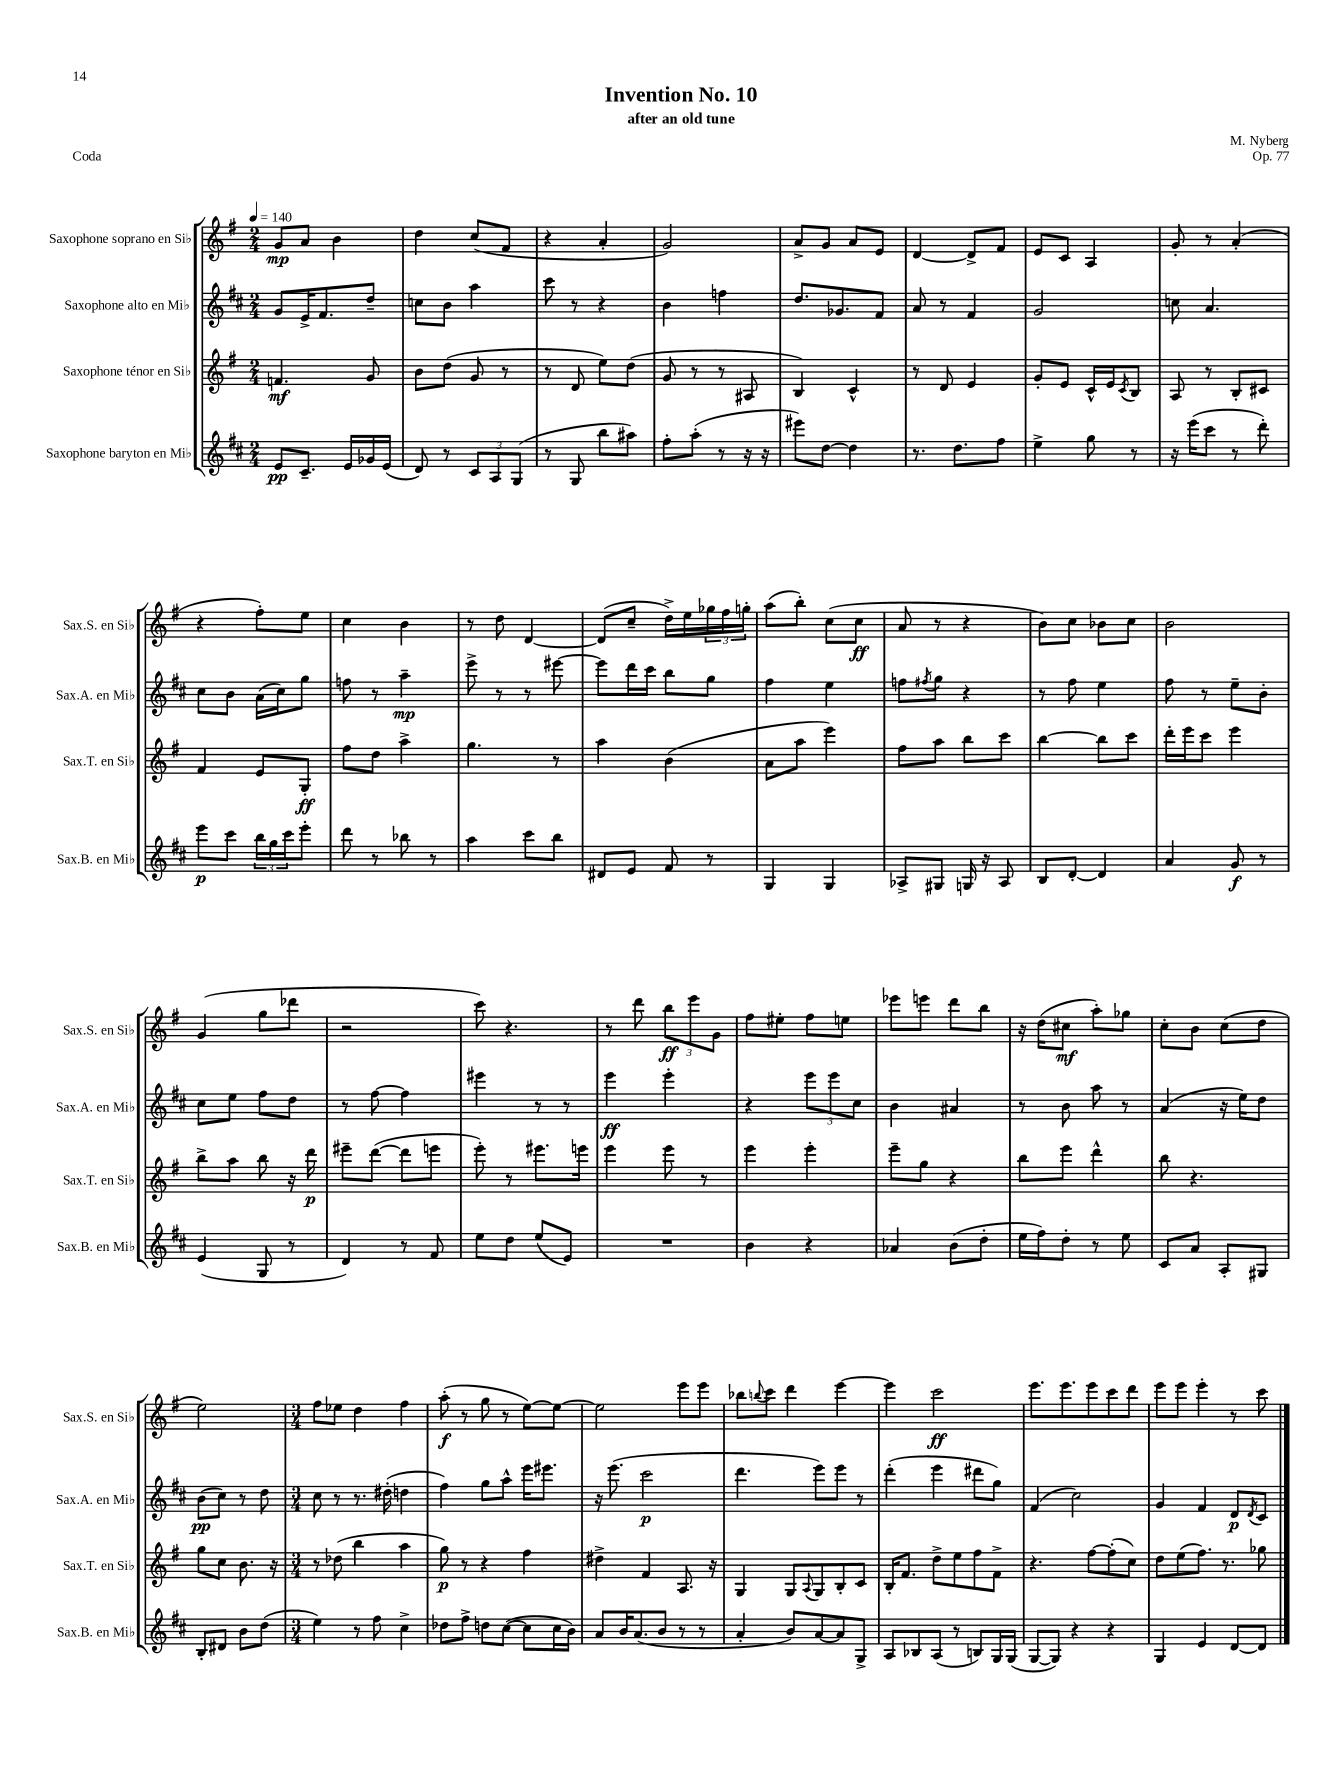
\header { title = "Invention No. 10" composer = "M. Nyberg" subtitle = "after an old tune" opus = "Op. 77" piece = "Coda" }
<<
\new StaffGroup <<
\new Staff = "s0" \with { instrumentName = "Saxophone soprano en Sib" shortInstrumentName = "Sax.S. en Sib" } {
    \clef treble \key g \major \numericTimeSignature \time 2/4 \tempo 4 = 140
    g'8\mp a'8 b'4 |
    d''4 c''8( fis'8 |
    r4 a'4-. |
    g'2) |
    a'8-> g'8 a'8 e'8 |
    d'4~ d'8-> fis'8 |
    e'8 c'8 a4 |
    g'8-. r8 a'4-.( |
    r4 fis''8-.) e''8 |
    c''4 b'4 |
    r8 d''8 d'4~ |
    d'8( c''8-- d''16->) e''16 \tuplet 3/2 { ges''16 fis''16 g''16-. } |
    a''8( b''8-.) c''8( c''8\ff |
    a'8 r8 r4 |
    b'8) c''8 bes'8 c''8 |
    b'2 |
    g'4( g''8 des'''8 |
    r2 |
    c'''8) r4. |
    r8 d'''8 \tuplet 3/2 { b''8\ff e'''8 g'8 } |
    fis''8 eis''8-. fis''8 e''8 |
    ees'''8 e'''8 d'''8 b''8 |
    r16 d''16( cis''8\mf a''8-.) ges''8 |
    c''8-. b'8 c''8( d''8 |
    e''2) |
    \numericTimeSignature \time 3/4 fis''8 ees''8 d''4 fis''4 |
    a''8-.\f( r8 g''8 r8 e''8~) e''8~ |
    e''2 e'''8 e'''8 |
    bes''8 \appoggiatura { b''8 } c'''8 d'''4 e'''4~ |
    e'''4 c'''2\ff |
    e'''8. e'''8. e'''8 c'''8 d'''8 |
    e'''8 e'''8 e'''4-. r8 c'''8 \bar "|." |
}
\new Staff = "s1" \with { instrumentName = "Saxophone alto en Mib" shortInstrumentName = "Sax.A. en Mib" } {
    \clef treble \key d \major \numericTimeSignature \time 2/4
    g'8 e'16-> fis'8. d''8-- |
    c''8 b'8 a''4 |
    cis'''8 r8 r4 |
    b'4 f''4 |
    d''8. ges'8. fis'8 |
    a'8 r8 fis'4 |
    g'2 |
    c''8 a'4. |
    cis''8 b'8 a'16( cis''16) g''8 |
    f''8 r8 a''4--\mp |
    e'''8-> r8 r8 eis'''8~ |
    eis'''8 d'''16 cis'''16 b''8 g''8 |
    fis''4 e''4 |
    f''8 \acciaccatura { fis''8 } g''8 r4 |
    r8 fis''8 e''4 |
    fis''8 r8 e''8-- b'8-. |
    cis''8 e''8 fis''8 d''8 |
    r8 fis''8~ fis''4 |
    eis'''4 r8 r8 |
    e'''4\ff e'''4-. |
    r4 \tuplet 3/2 { e'''8 e'''8 cis''8 } |
    b'4 ais'4 |
    r8 b'8 a''8 r8 |
    a'4( r16 e''16) d''8 |
    b'8\pp( cis''8) r8 d''8 |
    \numericTimeSignature \time 3/4 cis''8 r8 r8. dis''16-.( d''4 |
    fis''4) g''8 a''8-^ e'''16 eis'''8. |
    r16 e'''8.( cis'''2\p |
    d'''4. e'''8) e'''8 r8 |
    d'''4-.( e'''4 dis'''8 g''8) |
    fis'4( cis''2) |
    g'4 fis'4 d'8\p \acciaccatura { d'8 } cis'8 \bar "|." |
}
\new Staff = "s2" \with { instrumentName = "Saxophone ténor en Sib" shortInstrumentName = "Sax.T. en Sib" } {
    \clef treble \key g \major \numericTimeSignature \time 2/4
    f'4.\mf g'8 |
    b'8 d''8( g'8 r8 |
    r8 d'8 e''8) d''8( |
    g'8 r8 r8 ais8 |
    b4) c'4-^ |
    r8 d'8 e'4 |
    g'8-. e'8 c'16-^ e'16 \acciaccatura { c'8 } b8 |
    a8 r8 b8-. cis'8 |
    fis'4 e'8 g8-.\ff |
    fis''8 d''8 a''4-> |
    g''4. r8 |
    a''4 b'4( |
    a'8 a''8 e'''4) |
    fis''8 a''8 b''8 c'''8 |
    b''4~ b''8 c'''8 |
    d'''16-. e'''16 c'''8 e'''4 |
    b''8-> a''8 b''8 r16 d'''16\p |
    eis'''8-- d'''8~( d'''8 e'''8 |
    e'''8-.) r8 eis'''8. e'''16 |
    e'''4 e'''8 r8 |
    e'''4 e'''4-. |
    e'''8-- g''8 r4 |
    b''8 e'''8 d'''4-^ |
    b''8 r4. |
    g''8 c''8 b'8. r16 |
    \numericTimeSignature \time 3/4 r8 des''8( b''4 a''4 |
    g''8\p) r8 r4 fis''4 |
    dis''4-> fis'4 a8. r16 |
    g4 g8 \appoggiatura { a8 } g8 b8-. c'8 |
    b16-. fis'8. d''8-> e''8 fis''8 fis'8-> |
    r4. fis''8~ fis''8-.( c''8) |
    d''8 e''8( fis''8.) r8. ges''8 \bar "|." |
}
\new Staff = "s3" \with { instrumentName = "Saxophone baryton en Mib" shortInstrumentName = "Sax.B. en Mib" } {
    \clef treble \key d \major \numericTimeSignature \time 2/4
    e'8\pp cis'8.-- e'16 ges'16 e'16( |
    d'8) r8 \tuplet 3/2 { cis'8 a8 g8( } |
    r8 g8 b''8 ais''8) |
    fis''8-. a''8-.( r8 r16 r16 |
    eis'''8) d''8~ d''4 |
    r8. d''8. fis''8 |
    e''4-> g''8 r8 |
    r16 e'''16( cis'''8 r8 d'''8-.) |
    e'''8\p cis'''8 \tuplet 3/2 { b''16 g''16 cis'''16 } e'''8-. |
    d'''8 r8 bes''8 r8 |
    a''4 cis'''8 b''8 |
    dis'8 e'8 fis'8 r8 |
    g4 g4 |
    aes8-> gis8 g16 r16 aes8 |
    b8 d'8~-. d'4 |
    a'4 g'8\f r8 |
    e'4( g8 r8 |
    d'4) r8 fis'8 |
    e''8 d''8 e''8( e'8) |
    R2 |
    b'4 r4 |
    aes'4 b'8( d''8-. |
    e''16 fis''16) d''8-. r8 e''8 |
    cis'8 a'8 a8-. gis8 |
    b8-. dis'8 b'8 d''8( |
    \numericTimeSignature \time 3/4 e''4) r8 fis''8 cis''4-> |
    des''8 fis''8-> d''8 cis''8~( cis''8 cis''16 b'16) |
    a'8 b'16 a'8.( b'8 r8 r8 |
    a'4-. b'8) a'8~ a'8 g8-> |
    a8 bes8 a8( r8 b8) g16 g16( |
    g8~ g8) r4 r4 |
    g4 e'4 d'8~ d'8 \bar "|." |
}
>>
>>
\layout { \context { \Score \remove "Bar_number_engraver" } }
